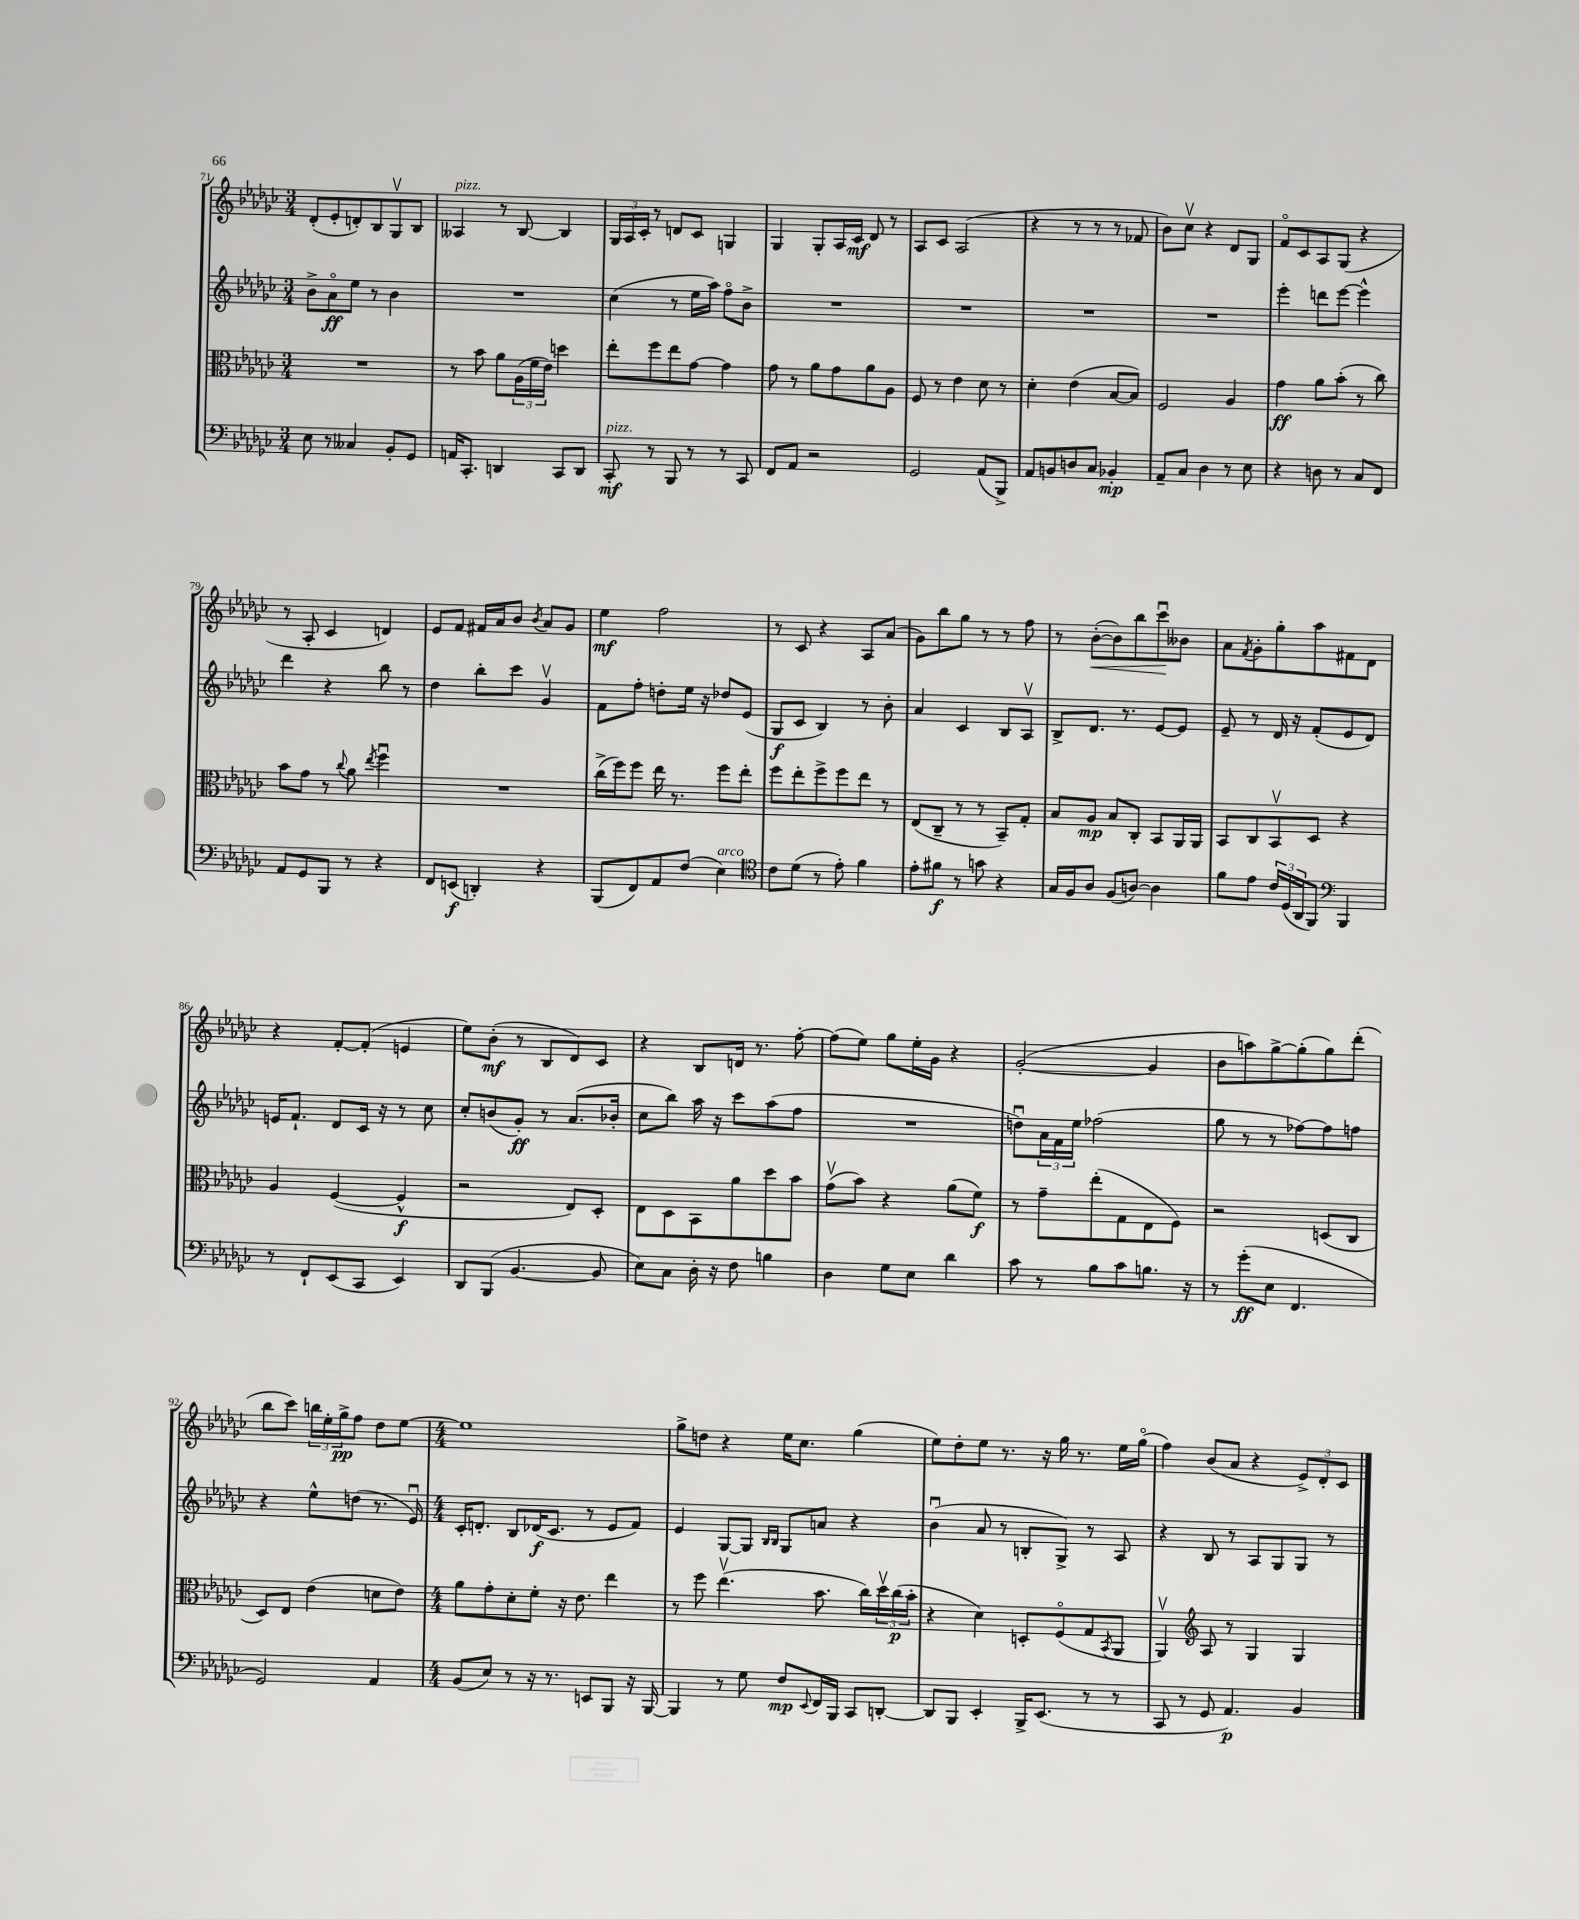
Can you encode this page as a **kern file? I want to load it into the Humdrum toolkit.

**kern	**kern	**kern	**kern
*staff4	*staff3	*staff2	*staff1
*clefF4	*clefC3	*clefG2	*clefG2
*k[b-e-a-d-g-c-]	*k[b-e-a-d-g-c-]	*k[b-e-a-d-g-c-]	*k[b-e-a-d-g-c-]
*M3/4	*M3/4	*M3/4	*M3/4
8E-\	2.r	8b-^\L	(8d-'/L
8r	.	8a-o\	8e-'/
4C--/	.	8ee-\J	8d'/)
.	.	8r	8B-/
8BB-'/L	.	4b-\	8G-v/
8GG-/J	.	.	8B-/J
=	=	=	=
16AA/LK	8r	2.r	4A--/
8.CC-'/J	.	.	.
.	8b-\	.	.
4DD/	8a-\L	.	8r
.	(24A-\L	.	[8B-/
.	24f\	.	.
.	24e-\JJ)	.	.
8CC-/L	4dd\	.	4B-/]
8DD/J	.	.	.
=	=	=	=
8CC-'/	8ee-'\L	(4cc-\	24G-/LL
.	.	.	24A-/
.	.	.	24c-'/JJ
8r	8ff\	.	8r
8BBB-/	8ee-\	8r	8d/L
8r	[8g-\J	16ee-\LL	8c-/J
.	.	16aa-\JJ)	.
8r	4g-\]	8ffo\L	4G/
8CC-/	.	8b-^\J	.
=	=	=	=
8FF/L	8g-\	2.r	4G-/
8AA-/J	8r	.	.
2r	8a-\L	.	8G-'/L
.	8g-\	.	16A-/L
.	.	.	16c-/JJ
.	8a-\	.	8d-/
.	8A-\J	.	8r
=	=	=	=
2GG-/	8F/	2.r	8A-/L
.	8r	.	8c-/J
.	4e-\	.	(2A-/
(8AA-/L	8d-\	.	.
8BBB-^/J)	8r	.	.
=	=	=	=
8AA-/L	4d-'\	2.r	4r
8BB/	.	.	.
8D/	(4e-\	.	8r
8C-/J	.	.	8r
4BB-'/	[8B-/L	.	8r
.	8B-/]J)	.	8f-/
=	=	=	=
8AA-~/L	2F/	2.r	8b-\L)
8C-/J	.	.	8cc-v\J
4D-\	.	.	4r
8r	4A-/	.	8d-/L
8E-\	.	.	8G-/J
=	=	=	=
4r	4g-\	4eee-'\	8fo/L
.	.	.	8c-/
8D\	8a-\L	8ddd\L	8A-/
8r	(8b-'\J	[8eee-\J	(8G-/J
8C-/L	8r	4eee-^^\]	4r
8FF/J	8cc-\)	.	.
=	=	=	=
8AA-/L	8b-\L	4ddd-\	8r
8GG-/	8g-\J	.	8A-'/
8BBB-/J	8r	4r	4c-/
.	8qqcc-/	.	.
8r	8a-\	.	.
.	8qee-/	.	.
4r	4ffu\	8bb-\	4d/)
.	.	8r	.
=	=	=	=
8FF/L	2.r	4dd-\	8e-/L
(8EE/J	.	.	8f/J
4DD'/)	.	8bb-'\L	16f#/LL
.	.	.	16a-/J
.	.	8ccc-\J	8b-/J
.	.	.	8qb-/
4r	.	4g-v/	8a-/L
.	.	.	8g-/J
=	=	=	=
(8BBB-/L	(16cc-^\LL	8f\L	4ee-\
.	16ff\J)	.	.
8FF/)	8ff\J	8ff'\J	.
8AA-/	16ee-\	8dd'\L	2ff\
.	8.r	.	.
(8F/J	.	16ee-\Jk	.
.	.	16r	.
4E-\)	8ff\L	8dd-/L	.
.	8ee-'\J	(8e-/J	.
=	=	=	=
*clefC4	*	*	*
8c-\L	8ff\L	8G-/L	8r
(8d-\J	8ee-'\	8c-/J	8c-/
8r	8ff^\	4B-/)	4r
8e-'\)	8ff\	.	.
4f\	8ee-\J	8r	8A-/L
.	8r	8b-'\	(8a-/J
=	=	=	=
8e-'\L	(8E-/L	4a-/	8g-\L)
8f#\J	8C-~/J	.	8bb-\
8r	8r	4c-/	8gg-\J
8g\	8r	.	8r
4r	8BB-~/L)	8B-/L	8r
.	8G-'/J	8A-v/J	8ff\
=	=	=	=
16G-/LL	8B-/L	8B-^/L	8r
16F/J	.	.	.
8A-/J	8A-/J	8.d-/J	([8b-'\L
(8F/L	8B-/L	.	8b-\])
.	.	8.r	.
[8A/J)	8C-'/J	.	8bb-\
4A\]	8BB-/L	[8e-/L	8ccc-u\
.	16AA-/L	8e-/]J	8b--\J
.	16AA-/JJ	.	.
=	=	=	=
8f\L	8BB-/L	8e-~/	8a-\L
.	.	.	8qf/
8e-\J	8C-/	8r	8g-'\
24c-/LL	8BB-v/	16d-/	8gg-'\
(24D-/	.	.	.
.	.	16r	.
24AA-/J	.	.	.
8FF/J)	8D-/J	(8f'/L	8aa-\
*clefF4	*	*	*
4BBB-/	4r	8e-/	8f#\
.	.	8d-/J)	8d-\J
=	=	=	=
8r	4A-/	16e/LK	4r
.	.	8.f`/J	.
8FF`/L	.	.	.
(8EE-/	([4F/	8d-/L	[8f'/L
8CC-/J	.	16c-/Jk	(8f'/]J
.	.	16r	.
4EE-/)	4F^^/]	8r	4e/
.	.	8cc-\	.
=	=	=	=
8DD-/L	2r	8cc-'/L	8ee-\L)
(8BBB-/J	.	(8b/	(8b-'\J
[4.BB-/	.	8g-'/J)	8r
.	.	8r	8B-/L
.	8E-/L)	(8.a-/L	8d-/)
8BB-/]	8D-'/J	.	8c-/J
.	.	16b-'/Jk	.
=	=	=	=
8E-\L)	8E-\L	8cc-\L	4r
8C-\J	8D-\	8bb-\J)	.
16D-'\	8BB-\	16aa-\	8B-/L
16r	.	16r	.
8F\	8a-\	8ccc-\L	16d/Jk
.	.	.	8.r
4B\	8dd-\	(8aa-\	.
.	8b-\J	8ff\J	[8ff'\
=	=	=	=
4D-\	(8g-v\L	2.r	(8ff\]L
.	8b-\J)	.	8ee-\J)
8G-\L	4r	.	8gg-\L
8E-\J	.	.	16ee-'\L
.	.	.	16g-\JJ
4d-\	(8a-\L	.	4r
.	8f\J)	.	.
=	=	=	=
8c-\	8r	8ddu\L)	([2g-'/
8r	8g-~\L	24a-\L	.
.	.	24f\	.
.	.	24ee-\JJ	.
8B-\L	(8ee-'\	(2ff-\	.
8c-\	8G-\	.	.
8.B\J	8E-\	.	4g-/]
.	8F\J)	.	.
16r	.	.	.
=	=	=	=
8r	2r	8gg-\	8b-\L
(8g-'\L	.	8r	8aa\)
8E-\J	.	8r	[8gg-^\
4.FF/	.	[8ff-\L)	(8gg-'\]
.	(8D/L	8ff-\]	8gg-\)
.	8C-/J	8ff\J	(8ddd-'\J
=	=	=	=
2GG-/)	8D-/L)	4r	8bb-\L
.	8E-/J	.	8ccc-\J)
.	(4e-\	8ee-^^\L	24bb\LL
.	.	.	24ee-'\
.	.	.	24gg-^\J
.	.	(8dd\J	8ff\J
4AA-/	8d\L	8.r	8dd-\L
.	8e-\J)	.	[8ee-\J
.	.	16e-u/)	.
=	=	=	=
*M4/4	*M4/4	*M4/4	*M4/4
(8BB-/L	8a-\L	16c-'/LK	1ee-]
.	.	8.d'/J	.
8E-/J)	8g-'\	.	.
8r	8d-'\	8B-/L	.
16r	8f'\J	(16d-/K	.
8.r	.	8.c-/J	.
.	16r	.	.
.	8.e-\	.	.
8EE/L	.	8r	.
8BBB-/J	4ee-\	8e-/L	.
16r	.	8f/J)	.
[16BBB-/	.	.	.
=	=	=	=
4BBB-/]	8r	4e-/	8gg-^\L
.	8ff\	.	8dd\J
8r	(4.ee-v\	[8G-/L	4r
8G-\	.	8G-/]J	.
.	.	16qqB-/LL	.
.	.	16qqB-/JJ	.
8F/L	.	8G-/L	16ee-\LK
.	.	.	8.cc-\J
8qqEE-/	.	.	.
16FF/L	8.b-\	8a/J	.
16BBB-/JJ	.	.	.
8CC-/L	.	4r	(4gg-\
.	16cc-\LL)	.	.
[8DD'/J	24dd-v\	.	.
.	(24cc-\	.	.
.	24b-'\JJ	.	.
=	=	=	=
8DD/]L	4r	(4b-u\	8ee-\L)
8BBB-/J	.	.	8dd-'\
4EE-'/	4d-\)	8a-/	8ee-\J
.	.	8r	8.r
16BBB-^/LK	8D'/L	8B'/L	.
(8.EE-/J	.	.	16r
.	(8Fo/	8G-^/J)	16gg-\
.	.	.	8.r
8r	8G-/	8r	.
.	8qBB-/	.	.
8r	8AA-/J	8A-/	16ee-\LL
.	.	.	(16gg-o\JJ
=	=	=	=
8CC-/	4AA-v/)	4r	4ff\)
8r	.	.	.
*	*clefG2	*	*
8GG-/	8A-/	8B-/	(8b-/L
4.AA-/)	8r	8r	8a-/J
.	4G-/	8A-/L	4r
.	.	8G-/	.
4BB-/	4G-/	8G-/J	12e-^/L)
.	.	.	12d-'/
.	.	8r	.
.	.	.	12c-/J
==	==	==	==
*-	*-	*-	*-
